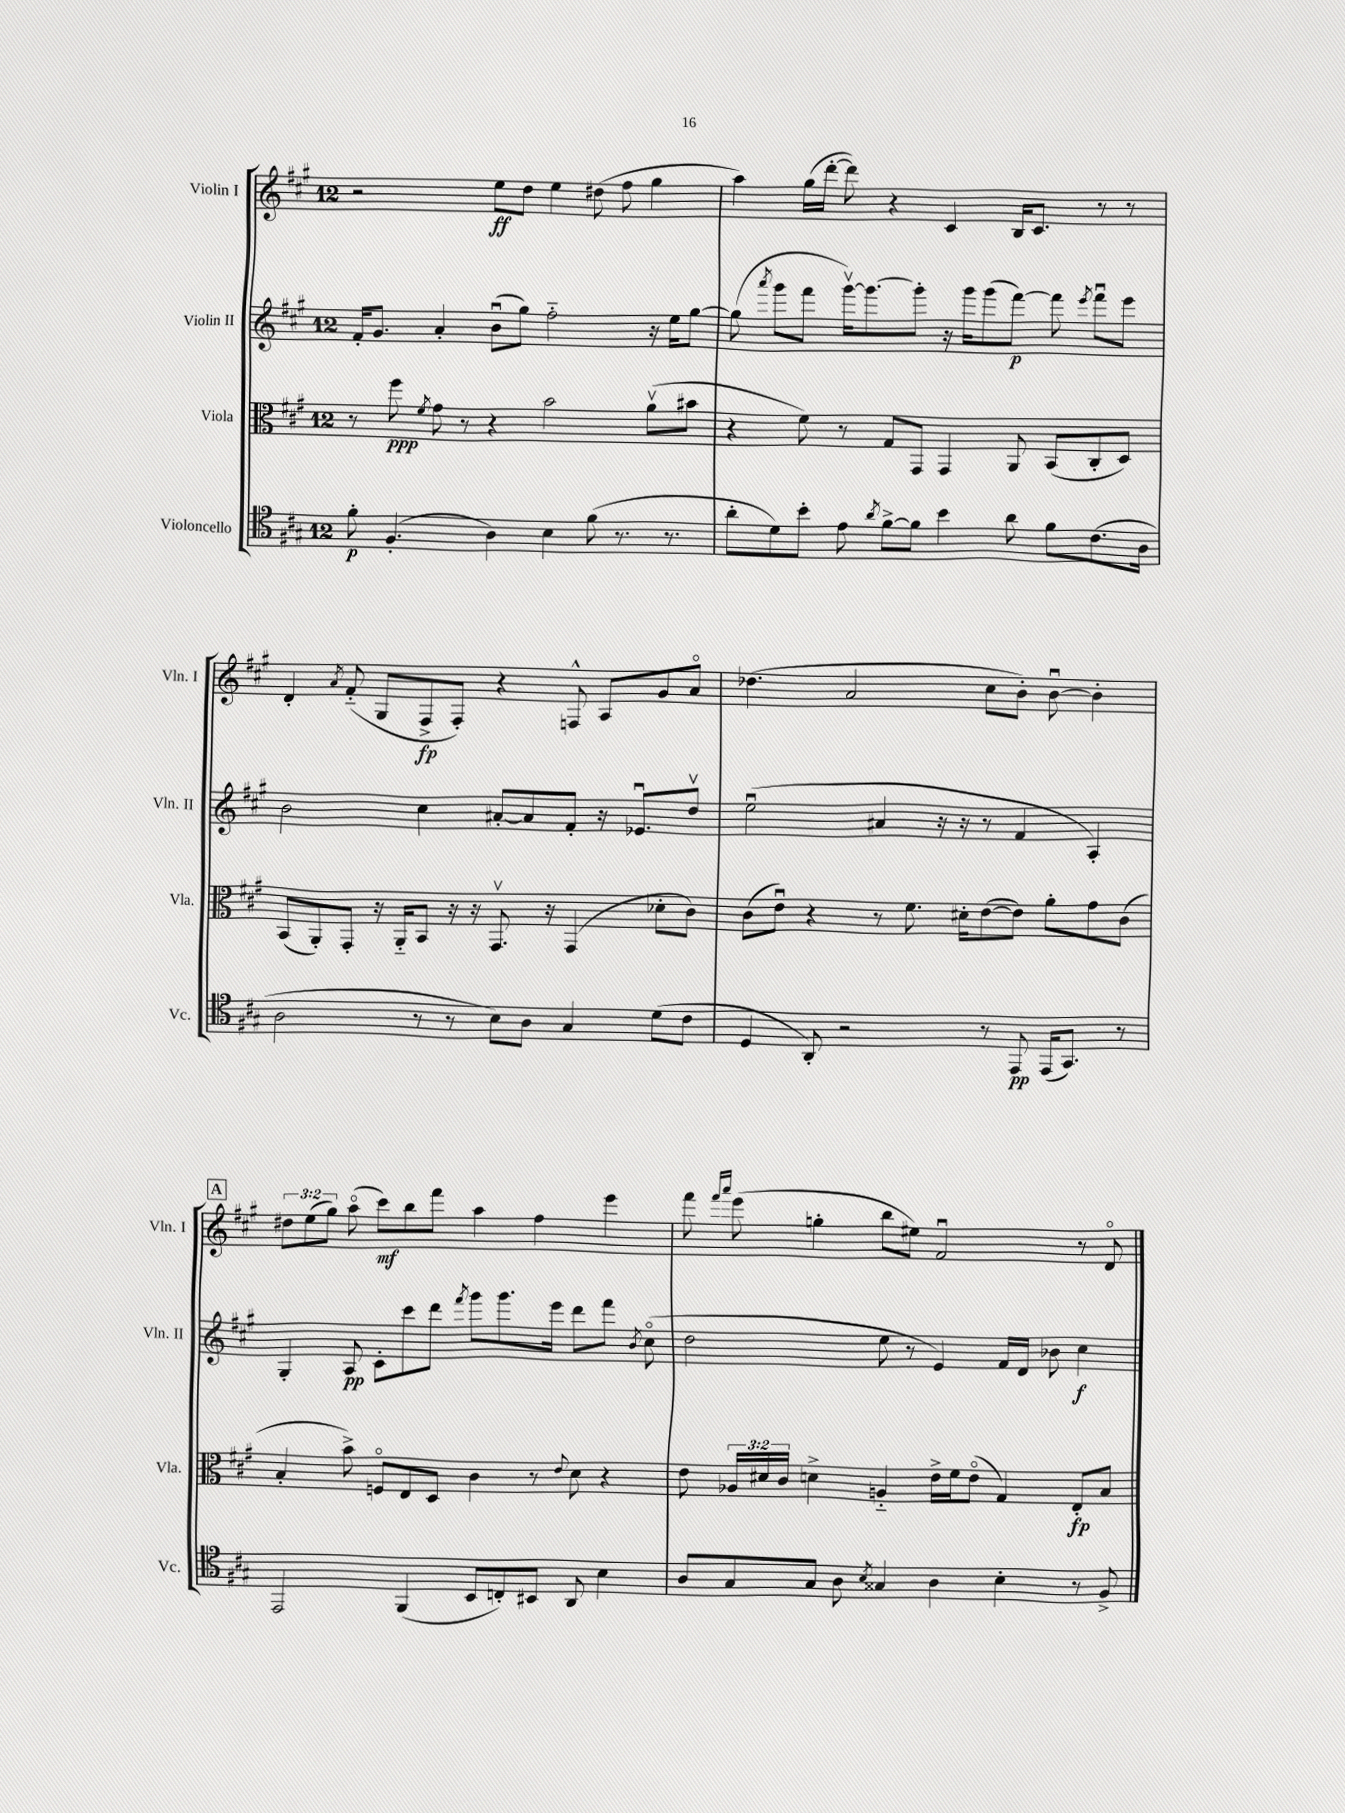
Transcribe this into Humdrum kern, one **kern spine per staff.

**kern	**dynam	**kern	**dynam	**kern	**dynam	**kern	**dynam
*part4	*part4	*part3	*part3	*part2	*part2	*part1	*part1
*staff4	*staff4	*staff3	*staff3	*staff2	*staff2	*staff1	*staff1
*I"Violoncello	*	*I"Viola	*	*I"Violin II	*	*I"Violin I	*
*I'Vc.	*	*I'Vla.	*	*I'Vln. II	*	*I'Vln. I	*
*clefC4	*	*clefC3	*	*clefG2	*	*clefG2	*
*k[f#c#g#]	*	*k[f#c#g#]	*	*k[f#c#g#]	*	*k[f#c#g#]	*
*M12/8	*	*M12/8	*	*M12/8	*	*M12/8	*
=1	=1	=1	=1	=1	=1	=1	=1
8f#'\	p	8r	.	16f#'/KL	.	2r	.
.	.	.	.	8.g#/J	.	.	.
(4.F#'/	.	8ff#\	ppp	.	.	.	.
.	.	8qf#/	.	.	.	.	.
.	.	8g#\	.	4a'/	.	.	.
.	.	8r	.	.	.	.	.
4A\)	.	4r	.	(8bu\L	.	8ee\L	ff
.	.	.	.	8gg#\J)	.	8dd\J	.
4B\	.	2b\	.	2ff#\	.	4ee\	.
(8f#\	.	.	.	.	.	(8dd#X\	.
8.r	.	.	.	.	.	8ff#\	.
.	.	(8av\L	.	16r	.	4gg#\	.
8.r	.	.	.	16ee\KL	.	.	.
.	.	8b#X\J	.	[8gg#\J	.	.	.
=2	=2	=2	=2	=2	=2	=2	=2
8a'\L	.	4r	.	(8gg#\]	.	4aa\)	.
.	.	.	.	8qaaa/	.	.	.
8d\)	.	.	.	8ggg#\L	.	.	.
8b'\J	.	8f#\)	.	8fff#\J	.	(16gg#\LL	.
.	.	.	.	.	.	[16ddd'\JJ	.
8e\	.	8r	.	[16ggg#v\KL)	.	8ddd\])	.
.	.	.	.	8.ggg#\_	.	.	.
8qa/	.	.	.	.	.	.	.
[8f#^\L	.	8G#/L	.	.	.	4r	.
8f#\J]	.	8GG#/J	.	8ggg#'\J]	.	.	.
4b\	.	4GG#/	.	16r	.	4c#/	.
.	.	.	.	16ggg#\KL	.	.	.
.	.	.	.	(8ggg#\	.	.	.
8a\	.	8AA/	.	[8fff#\J)	p	16B/KL	.
.	.	.	.	.	.	8.c#/J	.
8f#\L	.	(8BB/L	.	8fff#\]	.	.	.
.	.	.	.	8qeee/	.	.	.
(8.c#\	.	8C#'/	.	8fff#u\L	.	8r	.
.	.	8D/J)	.	8eee\J	.	8r	.
16A\Jk	.	.	.	.	.	.	.
!!LO:LB:g=z
=3	=3	=3	=3	=3	=3	=3	=3
2A\	.	(8BB/L	.	2b\	.	4d'/	.
.	.	8AA'/)	.	.	.	.	.
.	.	.	.	.	.	8qa/	.
.	.	8GG#'/J	.	.	.	(8f#/	.
.	.	16r	.	.	.	8G#/L	.
.	.	16AA/KL	.	.	.	.	.
8r	.	8BB/J	.	4cc#\	.	8F#^/	fp
8r	.	16r	.	.	.	8F#'/J)	.
.	.	16r	.	.	.	.	.
8B\L)	.	8.GG#v/	.	[8a#X'/L	.	4r	.
8A\J	.	.	.	8a#/]	.	.	.
.	.	16r	.	.	.	.	.
4G#/	.	(4GG#/	.	8f#'/J	.	8Fn^^/	.
.	.	.	.	16r	.	8A/L	.
.	.	.	.	8.e-Xu/L	.	.	.
(8d\L	.	8d-X'\L	.	.	.	8g#/	.
8c#\J	.	8c#\J)	.	8ddv/J	.	8a/J	.
=4	=4	=4	=4	=4	=4	=4	=4
4D/	.	(8c#\L	.	(2eeu\	.	(4.dd-X\	.
.	.	8eu\J)	.	.	.	.	.
8AA'/)	.	4r	.	.	.	.	.
2r	.	.	.	.	.	2a/	.
.	.	8r	.	4a#X/	.	.	.
.	.	8.f#\	.	.	.	.	.
.	.	.	.	16r	.	.	.
.	.	16d#X'\KL	.	16r	.	.	.
8r	.	([8e\	.	8r	.	8cc#\L	.
8EE/	pp	8e\J])	.	4f#/	.	8b'\J)	.
(16EE/KL	.	8a'\L	.	.	.	[8bu\	.
8.GG#/J)	.	.	.	.	.	.	.
.	.	8g#\	.	4A'/)	.	4b'\]	.
8r	.	(8c#\J	.	.	.	.	.
!!LO:LB:g=z
!!LO:REH:place=s1:t=A
=5	=5	=5	=5	=5	=5	=5	=5
2EE/	.	4B'/	.	4G#'/	.	12dd#X\L	.
.	.	.	.	.	.	(12ee\	.
.	.	.	.	.	.	12gg#\J)	.
.	.	8b^\)	.	8A/	pp	(8aa\	.
.	.	8Fn/L	.	8c#'\L	.	8ccc#\L)	mf
(4FF#/	.	8E/	.	8ccc#\	.	8bb\	.
.	.	8D/J	.	8ddd\J	.	8fff#\J	.
.	.	.	.	8qfff#/	.	.	.
8BB/L	.	4c#\	.	8ggg#\L	.	4aa\	.
8Cn'/)	.	.	.	8.ggg#\	.	.	.
8BB#X/J	.	8r	.	.	.	4ff#\	.
.	.	.	.	16eee\Jk	.	.	.
.	.	8qqe/	.	.	.	.	.
8AA/	.	8d\	.	8ddd\L	.	.	.
4B\	.	4r	.	8fff#\J	.	4eee\	.
.	.	.	.	8qb/	.	.	.
.	.	.	.	(8cc#\	.	.	.
=6	=6	=6	=6	=6	=6	=6	=6
8A/L	.	8e\	.	2dd\	.	8fff#\	.
.	.	.	.	.	.	16qqfff#/LL	.
.	.	.	.	.	.	16qqaaa/JJ	.
8G#/	.	24A-X/LL	.	.	.	(8eee\	.
.	.	24d#X/	.	.	.	.	.
.	.	24c#/JJ	.	.	.	.	.
8G#/J	.	4dn^\	.	.	.	4ggn'\	.
8A\	.	.	.	.	.	.	.
8qB/	.	.	.	.	.	.	.
4G##X/	.	4An/	.	8ee\	.	8bb\L	.
.	.	.	.	8r	.	8ee#X\J)	.
4A\	.	16e^\LL	.	4e/)	.	2f#u/	.
.	.	16f#\J	.	.	.	.	.
.	.	(8e\J	.	.	.	.	.
4B'\	.	4G#/)	.	16f#/LL	.	.	.
.	.	.	.	16d/JJ	.	.	.
.	.	.	.	8b-X\	.	.	.
8r	.	8E'/L	fp	4cc#\	f	8r	.
8F#^/	.	8B/J	.	.	.	8d/	.
==	==	==	==	==	==	==	==
*-	*-	*-	*-	*-	*-	*-	*-
